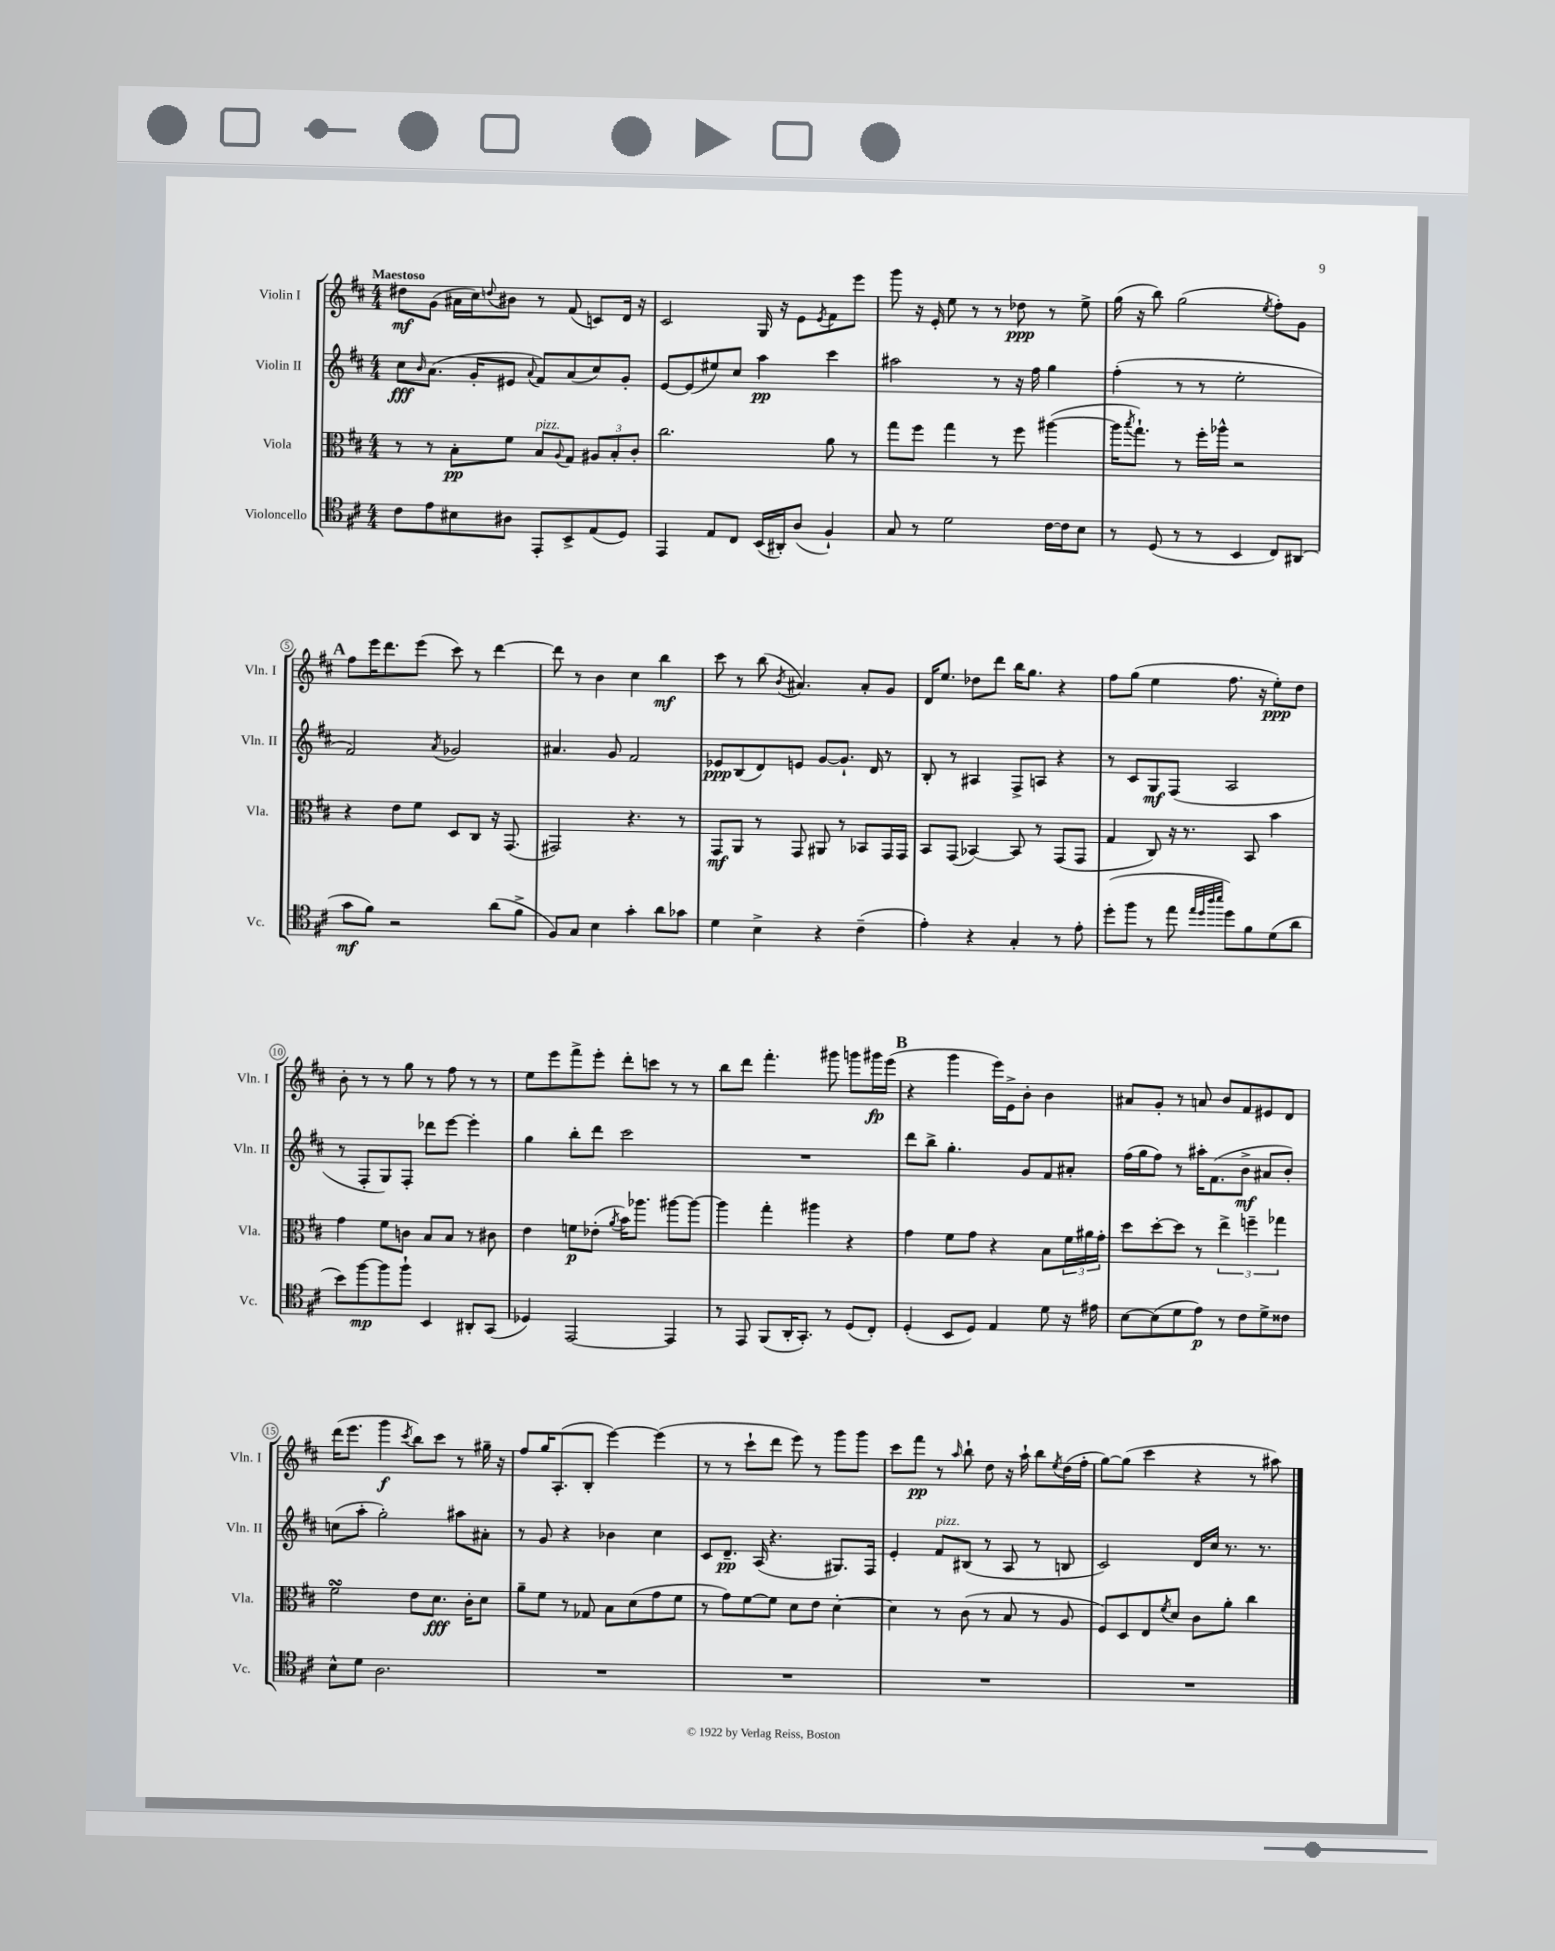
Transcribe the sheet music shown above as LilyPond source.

<<
\new StaffGroup <<
\new Staff = "s0" \with { instrumentName = "Violin I" shortInstrumentName = "Vln. I" } {
    \clef treble \key d \major \numericTimeSignature \time 4/4 \tempo "Maestoso"
    dis''8\mf g'8( ais'16 cis''16) \appoggiatura { d''8 } bis'8 r8 fis'8( c'8) d'16 r16 |
    cis'2 g16 r16 e'8 \acciaccatura { e'8 } fis'8 e'''8 |
    g'''8 r16 e'16-. e''8 r8 r8 des''8\ppp r8 e''8-> |
    g''16( r16 b''8) g''2( \acciaccatura { e''8 } fis''8-.) g'8 |
    \mark \markup { \bold "A" } fis''8 e'''16 d'''8. e'''8( cis'''8) r8 d'''4~ |
    d'''8 r8 b'4 cis''4 b''4\mf |
    cis'''8 r8 b''8( \acciaccatura { b'8 } ais'4.) ais'8-. g'8 |
    d'16 e''8. des''8 d'''8 b''16 g''8. r4 |
    fis''8 g''8( e''4 fis''8. r16 e''8-.\ppp) d''8 |
    b'8-. r8 r8 g''8 r8 fis''8 r8 r8 |
    e''8 e'''8 fis'''8-> e'''8-. d'''8-. c'''8 r8 r8 |
    b''8 d'''8 fis'''4.-. gis'''8 g'''8 gis'''16\fp e'''16( |
    \mark \markup { \bold "B" } r4 g'''4 e'''16) e'16-> b'8-. b'4 |
    ais'8 g'8-. r8 a'8 b'8 fis'8 eis'8 d'8 |
    d'''16( e'''8. g'''4\f \acciaccatura { cis'''8 } b''8) cis'''8 r8 gis''16-- r16 |
    fis''8 g''16 a8.-.( b8-. e'''4~) e'''4( |
    r8 r8 cis'''8-! d'''8 e'''8) r8 g'''8 g'''8 |
    cis'''8 fis'''8\pp r8 \grace { a''16 } b''8-! d''8 r16 a''16-! b''8 \acciaccatura { e''8 } d''16( fis''16-. |
    g''8~) g''8( cis'''4 r4 r8 ais''8) \bar "|." |
}
\new Staff = "s1" \with { instrumentName = "Violin II" shortInstrumentName = "Vln. II" } {
    \clef treble \key d \major \numericTimeSignature \time 4/4
    cis''8\fff \grace { b'16 } a'8.( g'16-. eis'8 \appoggiatura { a'8 } fis'8) a'8( cis''8) g'8-. |
    e'8~ e'8( eis''8) cis''8 a''4\pp cis'''4 |
    ais''2 r8 r16 fis''16 g''4 |
    fis''4-.( r8 r8 e''2-. |
    \mark \markup { \bold "A" } fis'2) \acciaccatura { a'8 } ges'2 |
    ais'4. g'8 fis'2 |
    ees'8\ppp b8( d'8) e'8 g'8~ g'8.-! d'16 r8 |
    b8-. r8 ais4 fis8-> a8 r4 |
    r8 cis'8 g8\mf fis8( a2 |
    r8 fis8-. g8) fis8-. des'''8 e'''8~ e'''4-. |
    g''4 b''8-. d'''8 cis'''2 |
    R1 |
    \mark \markup { \bold "B" } d'''8 b''8-> g''4.-. g'8 fis'8 ais'8-. |
    fis''16( g''16 fis''8) r8 ais''16-. fis'8.( b'8->\mf ais'8 b'8-.) |
    c''8( a''8-. g''2-.) ais''8 ais'8-. |
    r8 g'8 r4 bes'4 cis''4 |
    cis'8 d'8.--\pp a16( r4. gis8.) fis16 |
    e'4-. fis'8^\markup { \italic "pizz." } bis8( r8 a8 r8 b8 |
    cis'2) d'16 cis''16 r8. r8. \bar "|." |
}
\new Staff = "s2" \with { instrumentName = "Viola" shortInstrumentName = "Vla." } {
    \clef alto \key d \major \numericTimeSignature \time 4/4
    r8 r8 b8-.\pp fis'8 b8^\markup { \italic "pizz." } \appoggiatura { a8 } g8 \tuplet 3/2 { ais8 b8-. cis'8-. } |
    cis''2. a'8 r8 |
    g''8 fis''8 g''4 r8 fis''8 ais''4~( |
    ais''16 \acciaccatura { b''8 } g''8.-!) r8 fis''16-. aes''16-^ r2 |
    \mark \markup { \bold "A" } r4 e'8 fis'8 d8 cis8 r16 g,8.( |
    gis,2) r4. r8 |
    g,8\mf a,8 r8 g,8 ais,8 r8 bes,8 g,16 g,16 |
    b,8 g,8( bes,4~) bes,8 r8 g,8( g,8 |
    g4 cis8) r16 r8. b,8 b'4 |
    g'4 fis'8 c'8 b8 b8 r8 cis'8 |
    e'4 f'8\p ees'8-.( \acciaccatura { a'8 } b'16) aes''8. ais''8~ ais''8~ |
    ais''4 g''4-. ais''4 r4 |
    \mark \markup { \bold "B" } g'4 fis'8 g'8 r4 b8 \tuplet 3/2 { fis'16 ais'16 g'16-. } |
    d''8 d''8~-. d''8 r8 \tuplet 3/2 { e''4-> f''4-- ges''4 } |
    fis'2\turn e'8 d'8.\fff cis'16-. d'8 |
    a'8-- fis'8 r8 ges8 b8 d'8( g'8 fis'8 |
    r8 g'8) fis'8~ fis'8 d'8 e'8 d'4~-. |
    d'4 r8 cis'8( r8 b8 r8 a8 |
    fis8) d8 e8 \acciaccatura { fis'8 } d'8 cis'8 a'8-. cis''4 \bar "|." |
}
\new Staff = "s3" \with { instrumentName = "Violoncello" shortInstrumentName = "Vc." } {
    \clef tenor \key d \major \numericTimeSignature \time 4/4
    cis'8 e'8 bis8 ais8 e,8-. b,8-> e8( d8) |
    e,4 e8 cis8 b,16( ais,16-.) a8( fis4-!) |
    g8 r8 d'2 cis'16~ cis'16 b8 |
    r8 d8( r8 r8 b,4 cis8) ais,8( |
    \mark \markup { \bold "A" } g'8\mf fis'8) r2 a'8( fis'8-> |
    fis8) g8 b4 g'4-. a'8 ges'8 |
    d'4 b4-> r4 cis'4--( |
    e'4-.) r4 g4-. r8 e'8-. |
    d''8-.( fis''8 r8 e''8 \grace { e''32 d''32 a''32 b''32 } d''8) fis'8 d'8( a'8 |
    b'8) fis''8~\mp fis''8 fis''8-! b,4 ais,8-. g,8( |
    des4) e,2~ e,4 |
    r8 e,8 fis,8( a,16-. g,8.-.) r8 d8( cis8-.) |
    \mark \markup { \bold "B" } d4-.( b,8 d8) e4 d'8 r16 eis'16 |
    b8~ b8( d'8 e'8\p) r8 cis'8 d'8-> cisis'8 |
    b8-^ d'8 a2. |
    R1 |
    R1 |
    R1 |
    R1 \bar "|." |
}
>>
>>
\layout { \context { \Score \override BarNumber.stencil = #(make-stencil-circler 0.1 0.3 ly:text-interface::print) } }
